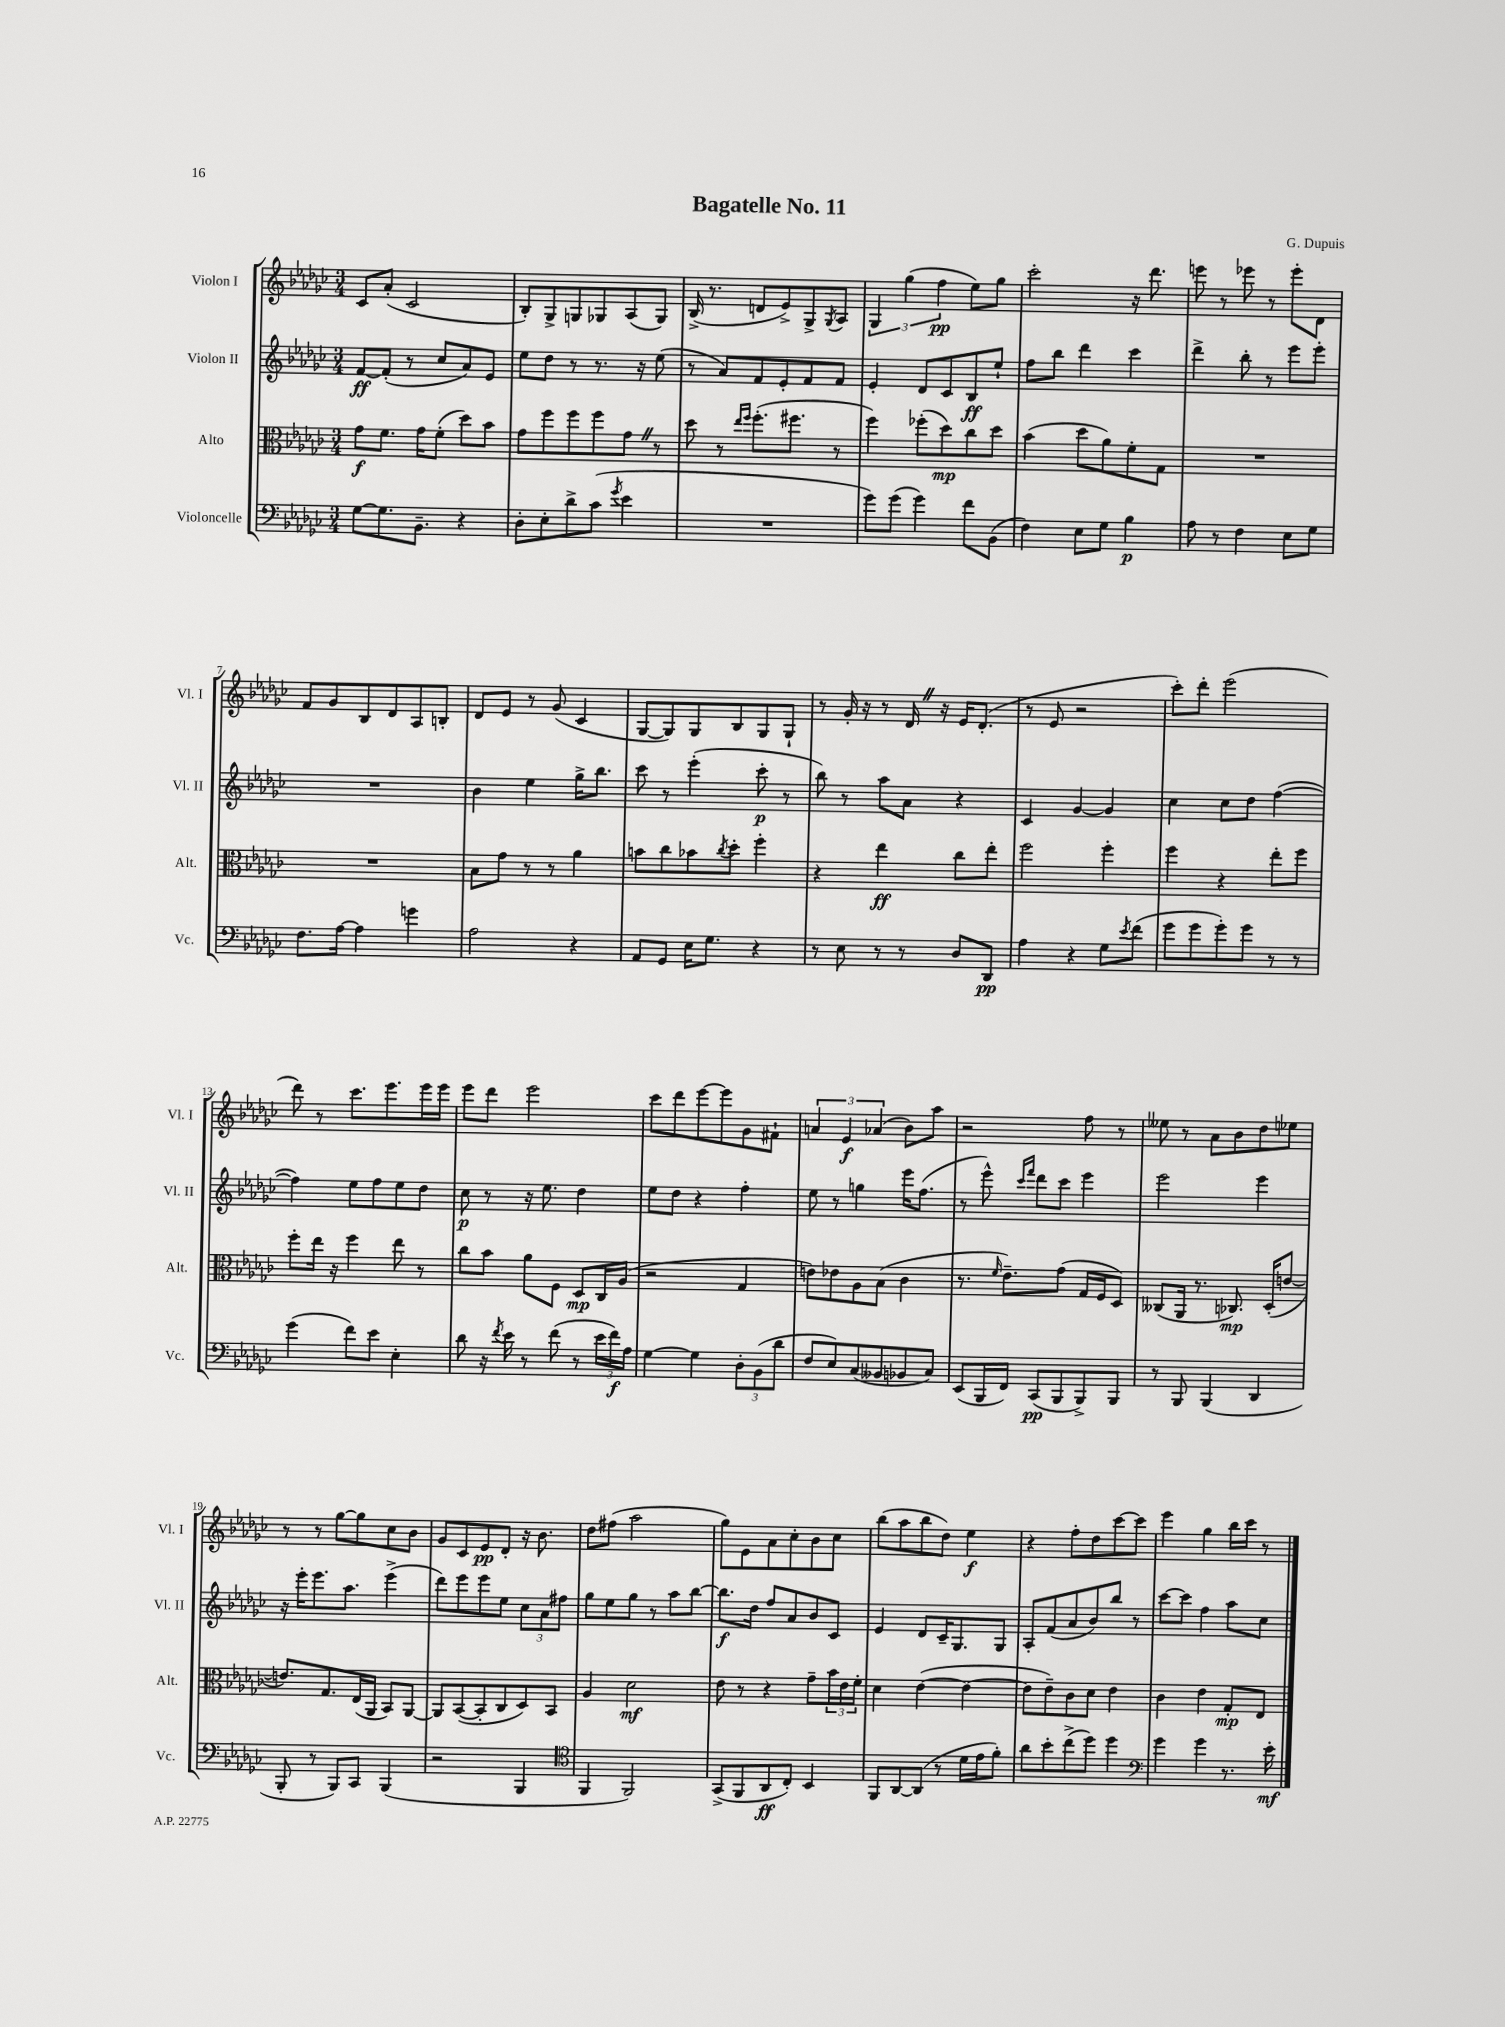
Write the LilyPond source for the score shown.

\header { title = "Bagatelle No. 11" composer = "G. Dupuis" }
<<
\new StaffGroup <<
\new Staff = "s0" \with { instrumentName = "Violon I" shortInstrumentName = "Vl. I" } {
    \clef treble \key ges \major \numericTimeSignature \time 3/4
    ces'8 aes'8-.( ces'2 |
    bes8-.) ges8-> g8 ges8 aes8( ges8) |
    bes16->( r8. d'8 ees'8->) ges8-> \acciaccatura { ges8 } aes8 |
    \tuplet 3/2 { ges4 ges''4( f''4\pp } ees''8) ges''8 |
    ces'''2-. r16 des'''8. |
    e'''8 r8 ees'''8 r8 ees'''8-. des'8 |
    f'8 ges'8 bes8 des'8 aes8 b8-. |
    des'8 ees'8 r8 ges'8( ces'4 |
    ges8~ ges8) ges8 bes8 ges8 ges8-! |
    r8 ges'16-. r16 r8 des'16 \once \override BreathingSign.text = \markup { \musicglyph "scripts.caesura.straight" } \breathe r16 ees'16 des'8.-.( |
    r8 ees'8 r2 |
    ces'''8-.) des'''8-. ees'''2( |
    des'''8) r8 ces'''8. ees'''8. ees'''16 ees'''16 |
    ees'''8 des'''8 ees'''2 |
    ces'''8 des'''8 ees'''8~ ees'''8 ges'8 fis'8-! |
    \tuplet 3/2 { a'4 ees'4\f aes'4( } bes'8) aes''8 |
    r2 f''8 r8 |
    eeses''8 r8 aes'8 bes'8 des''8 ees''8 |
    r8 r8 ges''8~ ges''8 ces''8 bes'8 |
    ges'8 ces'8 ees'8\pp des'8-. r16 bes'8. |
    des''8 fis''8( aes''2 |
    ges''8) ees'8 aes'8 ces''8-. bes'8 ces''8 |
    bes''8( aes''8 bes''8 des''8) ees''4\f |
    r4 f''8-. des''8 ces'''8~ ces'''8 |
    ees'''4 ges''4 bes''16 ces'''16 r8 \bar "|." |
}
\new Staff = "s1" \with { instrumentName = "Violon II" shortInstrumentName = "Vl. II" } {
    \clef treble \key ges \major \numericTimeSignature \time 3/4
    f'8~\ff f'8-.( r8 ces''8 aes'8) ees'8 |
    ees''8 des''8 r8 r8. r16 ees''8( |
    r8 aes'8) f'8 ees'8-. f'8 f'8 |
    ees'4-. des'8 ces'8 bes8\ff ees''8-! |
    f''8 bes''8 des'''4 ces'''4 |
    des'''4-> bes''8-. r8 ees'''8 ees'''8-. |
    R2. |
    bes'4 ees''4 ges''16-> bes''8. |
    ces'''8 r8 ees'''4-.( ces'''8-.\p r8 |
    bes''8) r8 aes''8 aes'8 r4 |
    ces'4 ges'4~ ges'4 |
    ces''4 ces''8 des''8 f''4~( |
    f''4) ees''8 f''8 ees''8 des''8 |
    ces''8\p r8 r16 ees''8. des''4 |
    ees''8 des''8 r4 f''4-. |
    ees''8 r8 g''4 ees'''16 f''8.( |
    r8 ees'''8-^) \grace { ces'''16 f'''16 } des'''8 ces'''8 ees'''4 |
    ees'''2 ees'''4 |
    r16 ees'''16-. ees'''8. aes''8. ees'''4->( |
    des'''8) ees'''8 ees'''8 ees''8 \tuplet 3/2 { ces''8 aes'8 fis''8 } |
    ges''8 ees''8 ges''8 r8 aes''8 bes''8~ |
    bes''8.\f des''16 f''8 aes'8 bes'8 ces'8 |
    ees'4 des'8 ces'16-- ges8. ges8 |
    aes8-. f'8( aes'8 bes'8) bes''8 r8 |
    ces'''8~ ces'''8 f''4 aes''8 ces''8 \bar "|." |
}
\new Staff = "s2" \with { instrumentName = "Alto" shortInstrumentName = "Alt." } {
    \clef alto \key ges \major \numericTimeSignature \time 3/4
    ges'8\f f'8. ges'16 f'8-.( des''8) bes'8 |
    ges'8 f''8 f''8 f''8 ges'8 \once \override BreathingSign.text = \markup { \musicglyph "scripts.caesura.straight" } \breathe r8 |
    des''8 r8 \grace { ees''16 f''16 } f''8.-.( fis''8. r8 |
    f''4) fes''8-.( des''8\mp) ces''8 des''8 |
    bes'4( des''8 aes'8) f'8-. ges8 |
    R2. |
    R2. |
    bes8 ges'8 r8 r8 aes'4 |
    b'8 ces''8 bes'8 \acciaccatura { ces''8 } des''8-. f''4-. |
    r4 ees''4\ff ces''8 ees''8-. |
    f''2 f''4-. |
    f''4 r4 ees''8-. f''8 |
    f''8-. ees''16 r16 f''4 ees''8 r8 |
    ces''8 bes'8 aes'8 f8 des8\mp ces16 aes16( |
    r2 ges4 |
    e'8) ees'8 aes8 bes8( ces'4 |
    r8. \grace { f'16 } ees'8.--) ges'8( ges16 f16 des8) |
    ceses8( aes,16 r8. ces8.\mp) des16-.( e'8~ |
    e'8.) ges8. ees16( aes,16 bes,8) aes,8~ |
    aes,8 bes,8~( bes,8-. ces8 des8) bes,8 |
    aes4 des'2\mf |
    ees'8 r8 r4 ges'8-- \tuplet 3/2 { bes'16 ees'16 f'16-. } |
    des'4 ees'4~( ees'4~ |
    ees'8 ees'8--) ces'8 des'8 ees'4 |
    ces'4 ees'4 ges8-.\mp ees8 \bar "|." |
}
\new Staff = "s3" \with { instrumentName = "Violoncelle" shortInstrumentName = "Vc." } {
    \clef bass \key ges \major \numericTimeSignature \time 3/4
    ges8~ ges8. bes,8.-- r4 |
    des8-. ees8-. des'8-> ces'8( \acciaccatura { ges'8 } ees'4 |
    R2. |
    ges'8) ges'8( ges'4) f'8 bes,8( |
    f4) ees8 ges8 bes4\p |
    aes8 r8 f4 ees8 ges8 |
    f8. aes16~ aes4 g'4 |
    aes2 r4 |
    aes,8 ges,8 ees16 ges8. r4 |
    r8 ees8 r8 r8 des8 des,8\pp |
    aes4 r4 ges8 \acciaccatura { ees'8 } f'8( |
    ges'8 ges'8 ges'8-.) ges'8 r8 r8 |
    ges'4( f'8) ees'8 ees4-. |
    des'8 r16 \acciaccatura { f'8 } ees'16 r8 f'8( r8 \tuplet 3/2 { ees'16 f'16\f) aes16 } |
    ges4~ ges4 \tuplet 3/2 { des8-. bes,8( des'8 } |
    f8 ees8) ces8( beses,8 bes,8 ces8) |
    ees,8( bes,,16 f,16) ces,8\pp( bes,,8 bes,,8->) bes,,8 |
    r8 bes,,8 bes,,4( des,4 |
    bes,,8-. r8 bes,,8) ces,8 bes,,4( |
    r2 bes,,4 |
    \clef tenor f,4 f,2) |
    ges,8->( f,8 aes,8\ff ces8-.) bes,4 |
    f,8 aes,8~ aes,8( r8 des'16 ees'16 f'8-.) |
    aes'8 bes'8-. ces''8->( des''8) des''4 |
    \clef bass ges'4 ges'4 r8. ees'16-.\mf \bar "|." |
}
>>
>>
